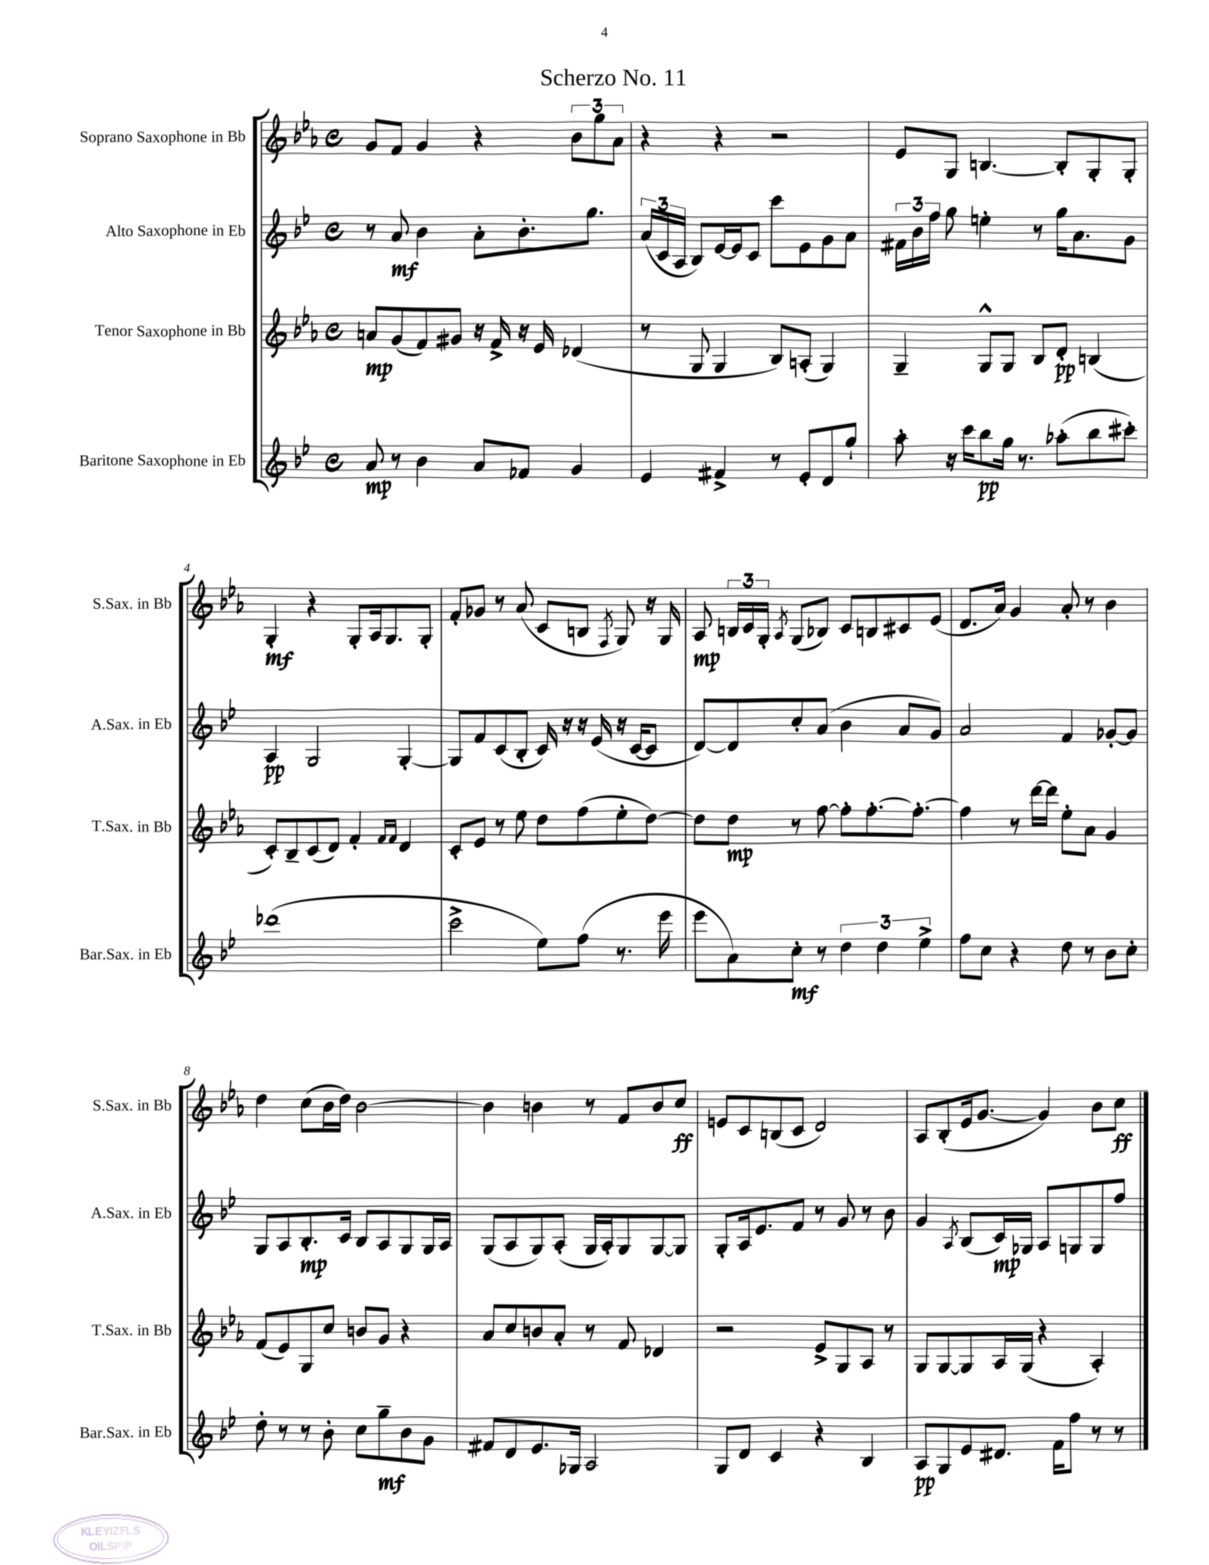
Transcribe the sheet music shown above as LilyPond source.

\header { title = "Scherzo No. 11" }
<<
\new StaffGroup <<
\new Staff = "s0" \with { instrumentName = "Soprano Saxophone in Bb" shortInstrumentName = "S.Sax. in Bb" } {
    \clef treble \key ees \major \defaultTimeSignature \time 4/4
    \autoBeamOff g'8[ f'8] g'4 r4 \tuplet 3/2 { bes'8[ g''8 aes'8] } |
    r4 r4 r2 |
    ees'8[ g8] b4.~ b8[-. g8-. g8]-. |
    g4-.\mf r4 g8[-. aes16 g8. g8]-. |
    f'8[-. ges'8] r8 aes'8( c'8[ b8] \acciaccatura { f8 } g8) r16 g16 |
    aes8\mp \tuplet 3/2 { b16[ c'16 g16]-. } \acciaccatura { aes8 } g8[( bes8]) c'8[ b8 cis'8 ees'8]( |
    d'8.[ aes'16]) g'4 aes'8-. r8 bes'4 |
    d''4 c''8[( bes'16 d''16]) bes'2~ |
    bes'4 b'4 r8 f'8[ b'8 c''8]\ff |
    e'8[ c'8 b8( c'8] d'2) |
    aes8[ bes8-.( ees'16 g'8.]~ g'4) bes'8[ c''8]\ff \bar "|." |
}
\new Staff = "s1" \with { instrumentName = "Alto Saxophone in Eb" shortInstrumentName = "A.Sax. in Eb" } {
    \clef treble \key bes \major \defaultTimeSignature \time 4/4
    \autoBeamOff r8 a'8\mf bes'4 a'8[-. bes'8.-. g''8.] |
    \tuplet 3/2 { a'16[( c'16 a16] } bes8[) ees'16~ ees'16 c'8] c'''8[ ees'8 g'8 a'8] |
    \tuplet 3/2 { fis'16[ bes'16 f''16] } g''8 e''4-. r8 g''16[ a'8. g'8] |
    a4\pp g2 g4~-. |
    g8[ f'8 c'8( bes8]-. c'16) r16 r16 ees'16( r16 c'16[~ c'8] |
    d'8[~) d'8 c''8-. a'8]( bes'4 a'8[ g'8]) |
    a'2 f'4 ges'8[~-. ges'8] |
    g8[ a8 bes8.-.\mp c'16] bes8[ a8 g8 g16 a16] |
    g8[( a8 g8) a8]-.( g16[ a16-.) g8 g8~ g8] |
    g8[-. a16 ees'8. f'8] r8 g'8 r8 bes'8 |
    g'4 \acciaccatura { a8 } bes8[( c'16\mp) ges16] a8[ g8 g8 f''8] \bar "|." |
}
\new Staff = "s2" \with { instrumentName = "Tenor Saxophone in Bb" shortInstrumentName = "T.Sax. in Bb" } {
    \clef treble \key ees \major \defaultTimeSignature \time 4/4
    \autoBeamOff a'8[\mp g'8( f'8) gis'8] r16 f'16-> r16 ees'16 des'4( |
    r8 g8 g4 bes8[) a8]-.( g4) |
    g4-- g8[-^ g8] bes8[ d'8]-.\pp b4( |
    c'8[-.) bes8-- c'8( d'8]) f'4-. \grace { f'16[ f'16] } d'4 |
    c'8[-. ees'8] r8 ees''8 d''8[ f''8( ees''8-. d''8]~) |
    d''8[ d''8]\mp r8 f''8~ f''8[-. f''8.~-. f''8.]~-. |
    f''4 r8 d'''16[~ d'''16] ees''8[-. aes'8] g'4 |
    f'8[( ees'8) g8 c''8] b'8[ g'8] r4 |
    aes'8[ c''8 b'8 aes'8]-. r8 f'8 des'4 |
    r2 ees'8[-> g8 aes8] r8 |
    g8[ g8~ g8 aes16 g16]( r4 aes4-.) \bar "|." |
}
\new Staff = "s3" \with { instrumentName = "Baritone Saxophone in Eb" shortInstrumentName = "Bar.Sax. in Eb" } {
    \clef treble \key bes \major \defaultTimeSignature \time 4/4
    \autoBeamOff a'8\mp r8 bes'4 a'8[ fes'8] g'4 |
    ees'4 fis'4-> r8 ees'8[-. d'8 g''8]-! |
    a''8-. r16 c'''16[ bes''8\pp g''16] r8. aes''8[-.( bes''8 cis'''8]-.) |
    des'''1( |
    c'''2-> ees''8[) f''8]( r8. ees'''16 |
    ees'''8[ a'8) c''8]-.\mf r8 \tuplet 3/2 { d''4 d''4 ees''4-> } |
    f''8[ c''8] r4 d''8 r8 bes'8[ c''8]-. |
    d''8-. r8 r8 bes'8-. c''8[ g''8--\mf bes'8 g'8] |
    fis'8[ d'8 ees'8. ges16] a2 |
    g8[ d'8] c'4 r4 bes4 |
    a8[\pp g8 ees'8 dis'8.] f'16[ f''8] r8 r8 \bar "|." |
}
>>
>>
